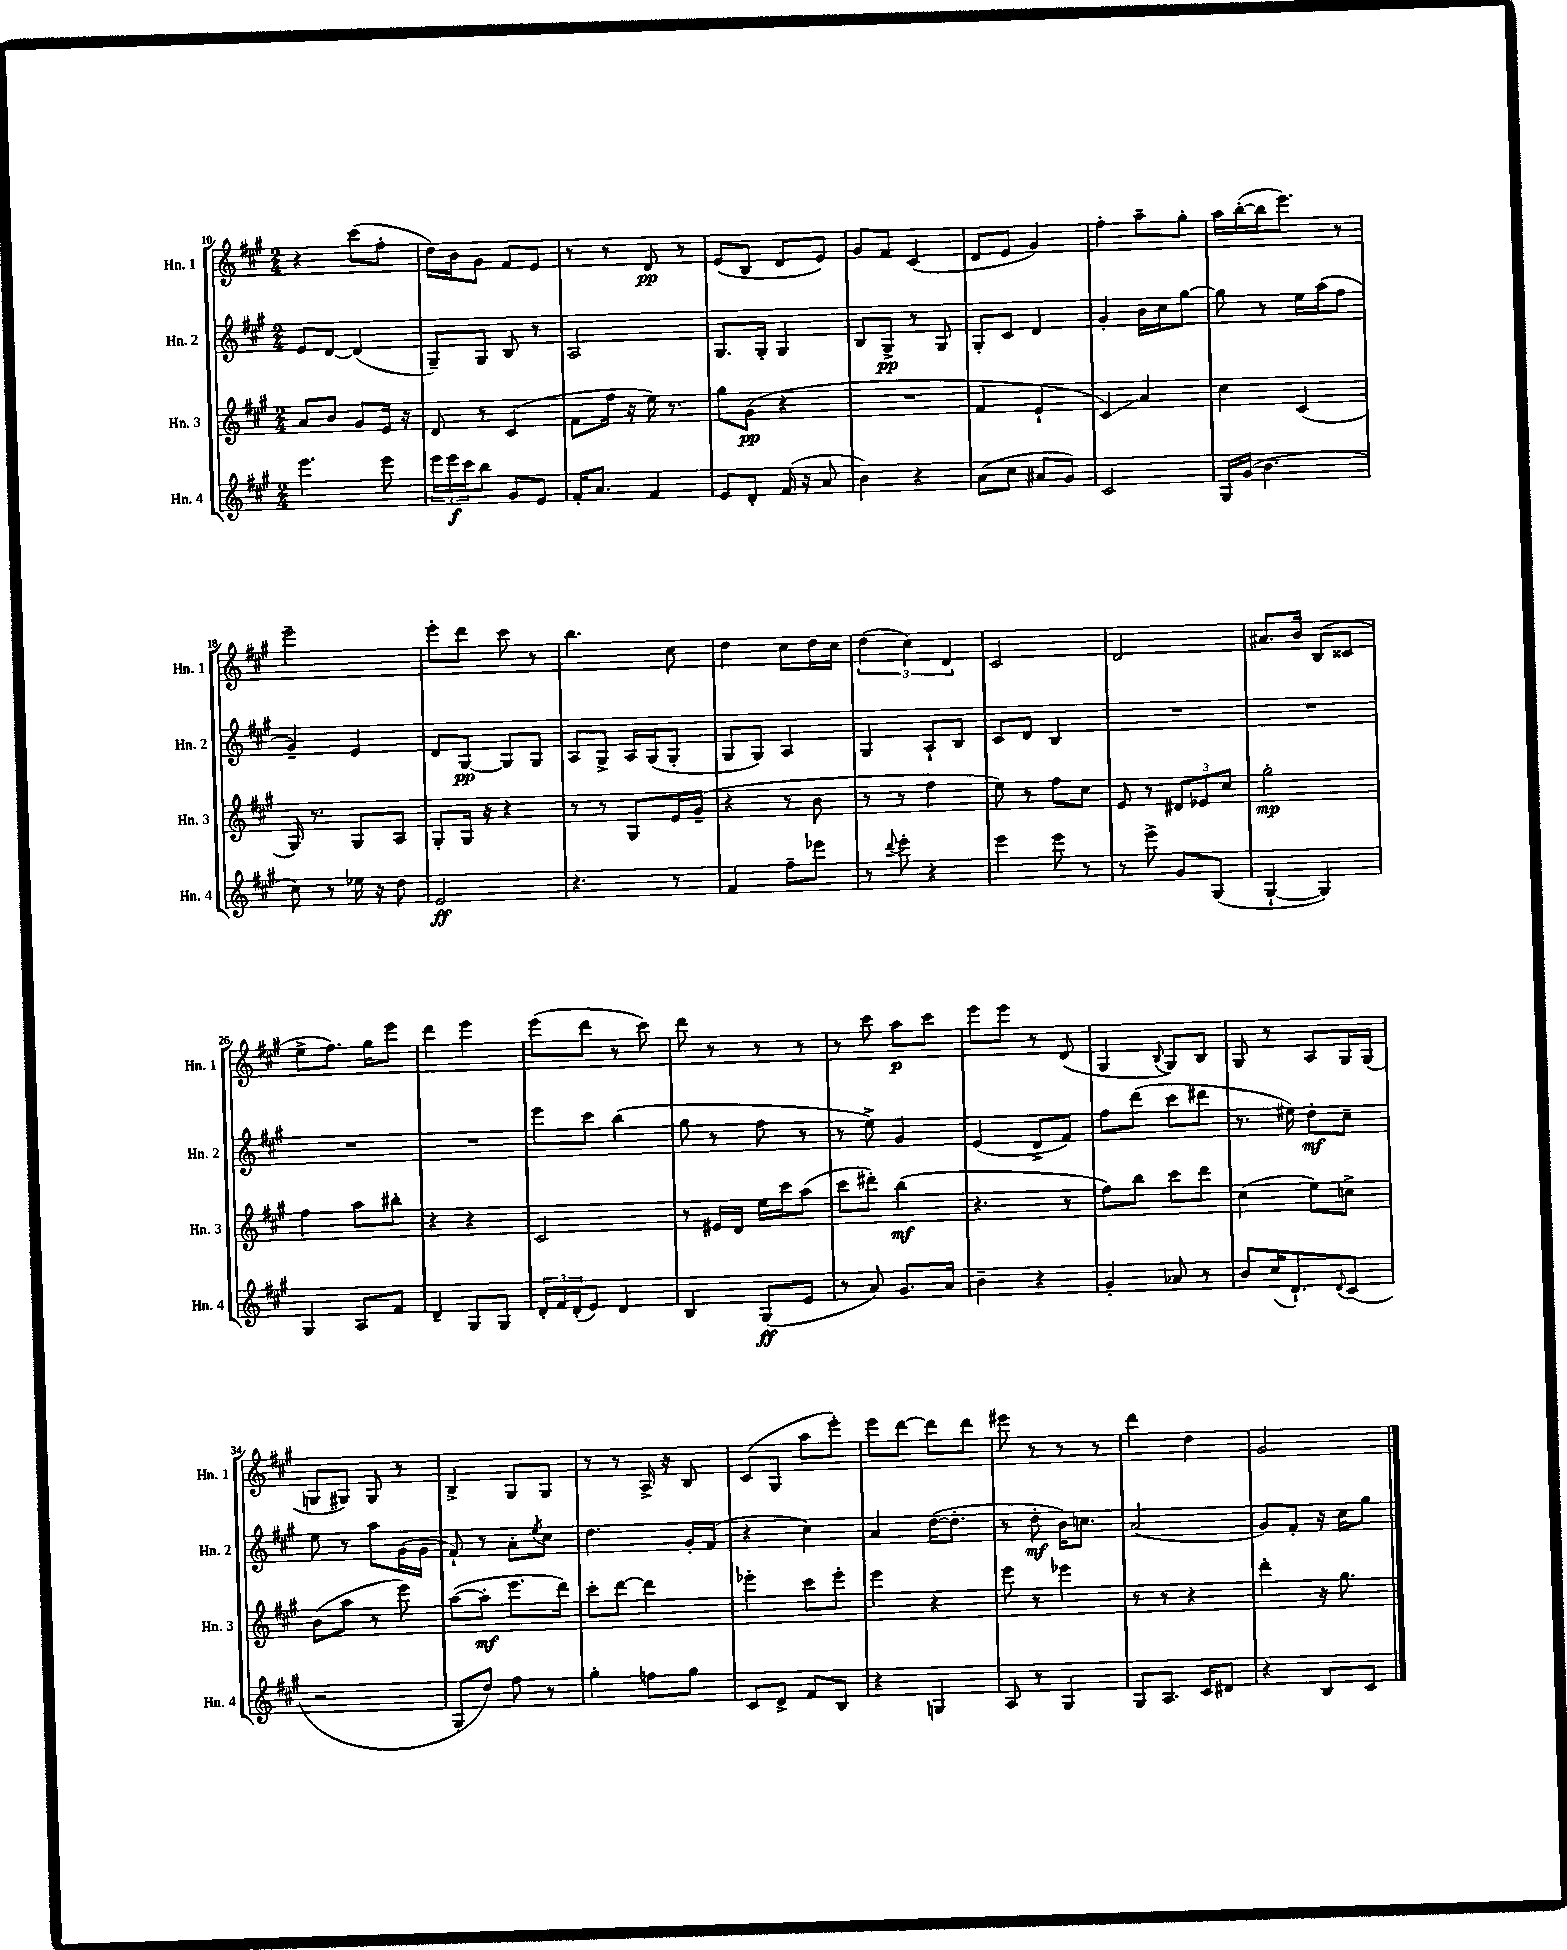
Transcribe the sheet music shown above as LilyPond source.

<<
\new StaffGroup <<
\new Staff = "s0" \with { instrumentName = "Hn. 1" shortInstrumentName = "Hn. 1" } {
    \clef treble \key a \major \numericTimeSignature \time 2/4
    r4 cis'''8( fis''8-. |
    d''16) b'16 gis'8 fis'8 e'8 |
    r8 r8 d'8\pp r8 |
    e'8( b8 d'8 e'8) |
    gis'8 fis'8 cis'4( |
    d'8 e'8 gis'4) |
    fis''4-. a''8-- gis''8-. |
    a''16 b''16~-.( b''16 e'''8.) r8 |
    e'''2-- |
    e'''8-. d'''8 cis'''8 r8 |
    b''4. cis''8 |
    d''4 cis''8 d''16 cis''16 |
    \tuplet 3/2 { d''4( cis''4) d'4 } |
    cis'2 |
    d'2 |
    ais'8. b'16 b8( cisis'8 |
    e''8-> fis''8.) gis''16 e'''8 |
    d'''4 e'''4 |
    e'''8( d'''8 r8 cis'''8) |
    d'''8 r8 r8 r8 |
    r8 cis'''8 a''8\p cis'''8 |
    e'''8 e'''8 r8 d'8( |
    gis4 \appoggiatura { b8 } gis8) b8 |
    gis8 r8 a8 gis16 gis16( |
    g8 gis8) gis8 r8 |
    b4-> gis8 gis8 |
    r8 r8 a16-> r16 b8 |
    cis'8( gis8 a''8 e'''8-.) |
    e'''8 d'''8~ d'''8 d'''8 |
    eis'''8 r8 r8 r8 |
    d'''4 d''4 |
    gis'2 \bar "|." |
}
\new Staff = "s1" \with { instrumentName = "Hn. 2" shortInstrumentName = "Hn. 2" } {
    \clef treble \key a \major \numericTimeSignature \time 2/4
    e'8 d'8~ d'4( |
    gis8--) gis8 b8 r8 |
    a2 |
    gis8. gis16-. gis4 |
    b8 gis8->\pp r8 gis8 |
    gis8-. cis'8 d'4 |
    gis'4-. b'16 cis''16 gis''8~ |
    gis''8 r8 e''16 a''16( fis''8 |
    gis'4--) e'4 |
    d'8 gis8~\pp gis8 gis8 |
    a8 gis8-> a16 gis16( gis8-. |
    gis8 gis8) a4 |
    gis4 a8-! b8 |
    cis'8 d'8 b4 |
    R2 |
    R2 |
    R2 |
    R2 |
    e'''8 cis'''8 b''4( |
    gis''8 r8 fis''8 r8 |
    r8 e''8->) gis'4 |
    e'4( d'8-> fis'8) |
    fis''8 d'''8( cis'''8 dis'''8 |
    r8. eis''16) d''8-.\mf cis''8-- |
    e''8 r8 a''8 gis'16( gis'16 |
    fis'8-!) r8 a'8-. \acciaccatura { e''8 } cis''8 |
    d''4. gis'16-. fis'16( |
    r4 cis''4) |
    a'4 d''16~( d''8.-. |
    r8 d''8-.\mf b'16) c''8. |
    a'2( |
    gis'8) fis'8-. r16 cis''16 gis''8 \bar "|." |
}
\new Staff = "s2" \with { instrumentName = "Hn. 3" shortInstrumentName = "Hn. 3" } {
    \clef treble \key a \major \numericTimeSignature \time 2/4
    a'8 b'8 gis'8 e'16 r16 |
    d'8 r8 cis'4( |
    fis'8 fis''16 r16 e''16) r8. |
    gis''8 gis'8\pp( r4 |
    R2 |
    fis'4 e'4-! |
    cis'4\glissando) a'4 |
    cis''4 cis'4( |
    gis16) r8. gis8 a8 |
    gis8-. gis16 r16 r4 |
    r8 r8 gis8 e'16 gis'16--( |
    r4 r8 b'8 |
    r8 r8 fis''4 |
    e''8) r8 fis''8 cis''8 |
    e'8 r8 \tuplet 3/2 { dis'8 ees'8 cis''8 } |
    gis''2-.\mp |
    fis''4 a''8 bis''8-. |
    r4 r4 |
    cis'2 |
    r8 eis'16 d'16 e''16 cis'''16 a''8( |
    cis'''8 dis'''8-.) b''4\mf( |
    r4. r8 |
    fis''8) b''8 cis'''8 d'''8 |
    cis''4( e''8) c''8-> |
    b'8( a''8 r8 e'''8) |
    a''8~( a''8-.\mf e'''8. d'''16) |
    cis'''8-. d'''8~ d'''4 |
    ees'''4-. cis'''8 ees'''8-. |
    e'''4 r4 |
    e'''8 r8 ees'''4 |
    r8 r8 r4 |
    d'''4-. r16 gis''8. \bar "|." |
}
\new Staff = "s3" \with { instrumentName = "Hn. 4" shortInstrumentName = "Hn. 4" } {
    \clef treble \key a \major \numericTimeSignature \time 2/4
    e'''4. e'''8 |
    \tuplet 3/2 { e'''16 e'''16\f cis'''16 } b''8 gis'8 e'8 |
    fis'16-. a'8. fis'4 |
    e'8 d'8-. fis'16( r16 a'8 |
    b'4) r4 |
    a'8( cis''8 ais'8 gis'8) |
    cis'2 |
    gis16 gis'16( b'4. |
    cis''8) r8 ees''16 r16 d''8 |
    e'2\ff |
    r4. r8 |
    fis'4 fis''8-- ees'''8 |
    r8 \appoggiatura { d'''8 } e'''8-. r4 |
    e'''4 e'''8 r8 |
    r8 e'''8-> gis'8 gis8( |
    gis4~-! gis4) |
    gis4 a8 fis'8 |
    d'4-- gis8 gis8 |
    \tuplet 3/2 { d'16-. fis'16 d'16-.( } e'8) d'4 |
    b4 gis8\ff( e'8 |
    r8 a'8) gis'8. a'16 |
    b'4-- r4 |
    gis'4-. aes'8 r8 |
    b'8 cis''16( d'8.-!) \appoggiatura { d'8 } cis'8( |
    r2 |
    gis8-. d''8) fis''8 r8 |
    gis''4-. f''8 gis''8 |
    cis'8 d'8-> fis'8 b8 |
    r4 g4 |
    a8 r8 gis4 |
    gis8 a8. cis'16 dis'8 |
    r4 b8 cis'8 \bar "|." |
}
>>
>>
\layout { \context { \Score currentBarNumber = #10 } }
